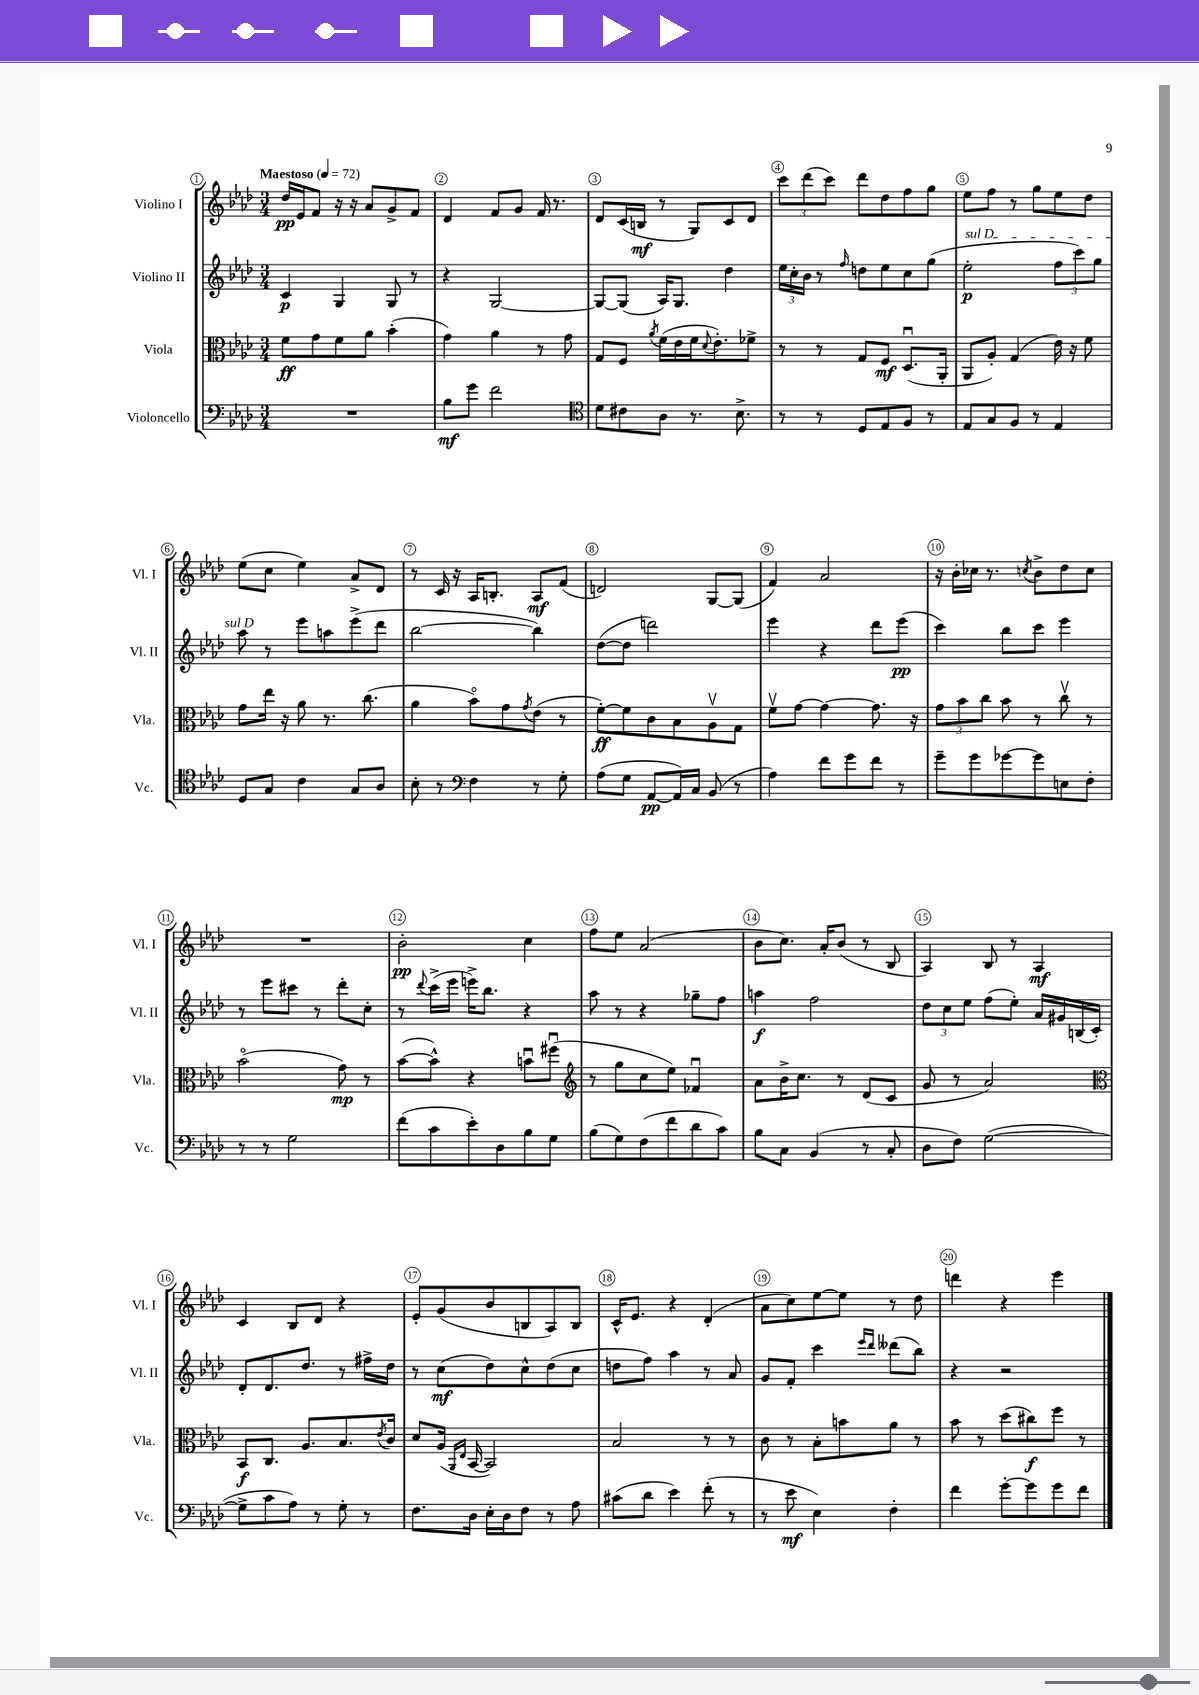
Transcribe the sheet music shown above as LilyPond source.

<<
\new StaffGroup <<
\new Staff = "s0" \with { instrumentName = "Violino I" shortInstrumentName = "Vl. I" } {
    \clef treble \key aes \major \numericTimeSignature \time 3/4 \tempo "Maestoso" 4 = 72
    des''16\pp ees'16 f'8 r16 r16 aes'8 g'8-> f'8 |
    des'4 f'8 g'8 f'16 r8. |
    des'8 c'16( b16\mf r8 g8) c'8 des'8 |
    \tuplet 3/2 { c'''8 des'''8( c'''8) } des'''8 des''8 f''8 g''8 |
    ees''8 f''8 r8 g''8 ees''8 des''8 |
    ees''8( c''8 ees''4) aes'8-> des'8 |
    r8 c'16 r16 aes16 b8.-. aes8\mf f'8( |
    d'2) g8~ g8( |
    f'4) aes'2 |
    r16 bes'16-. ces''16 r8. \acciaccatura { c''8 } bes'8-> des''8 c''8 |
    R2. |
    bes'2-.\pp c''4 |
    f''8 ees''8 aes'2( |
    bes'8 c''8.) aes'16-. bes'8( r8 bes8 |
    aes4) bes8 r8 aes4\mf |
    c'4 bes8 des'8 r4 |
    ees'8-. g'8( bes'8 b8 aes8) b8 |
    c'16-^ ees'8. r4 des'4-.( |
    aes'8 c''8) ees''8~ ees''8 r8 des''8 |
    d'''4 r4 ees'''4 \bar "|." |
}
\new Staff = "s1" \with { instrumentName = "Violino II" shortInstrumentName = "Vl. II" } {
    \clef treble \key aes \major \numericTimeSignature \time 3/4
    c'4\p g4 g8 r8 |
    r4 g2~ |
    g8~ g8( aes16) g8. des''4 |
    \tuplet 3/2 { ees''16 c''16-. bes'16 } r8 \grace { f''16 } d''8 ees''8 c''8 g''8( |
    \once \override TextSpanner.bound-details.left.text = \markup { \italic "sul D" } ees''2-.\p\startTextSpan \tuplet 3/2 { f''8 c'''8) g''8 } |
    aes''8\stopTextSpan r8 ees'''8 a''8 ees'''8->( des'''8 |
    bes''2~ bes''4) |
    des''8~( des''8 d'''2) |
    ees'''4 r4 des'''8 ees'''8\pp( |
    c'''4) bes''8 c'''8 ees'''4 |
    r8 ees'''8 cis'''8 r8 des'''8-. c''8-. |
    r8 \appoggiatura { des'''8 } c'''16->( ees'''16 e'''16->) bes''8. r4 |
    aes''8 r8 r4 ges''8-- f''8 |
    a''4\f f''2 |
    \tuplet 3/2 { des''8 c''8 ees''8 } f''8( ees''8-.) aes'16 gis'16 b16( c'16-.) |
    des'8-. des'8. des''8. r8 fis''16-> des''16 |
    r8 c''8\mf( des''8) c''8-^ des''8( c''8 |
    d''8 f''8) aes''4 r8 aes'8 |
    g'8 f'8-. c'''4 \grace { ees'''16 des'''16 } deses'''8( bes''8) |
    r4 r2 \bar "|." |
}
\new Staff = "s2" \with { instrumentName = "Viola" shortInstrumentName = "Vla." } {
    \clef alto \key aes \major \numericTimeSignature \time 3/4
    f'8\ff g'8 f'8 aes'8 bes'4-.( |
    g'4) aes'4 r8 g'8 |
    g8 f8 \acciaccatura { aes'8 } f'16( ees'16 f'16 \appoggiatura { des'8 } ees'8.-.) fes'8-> |
    r8 r8 g8 f8\mf des8.\downbow( aes,16-. |
    aes,8 aes8-.) g4( ees'16) r16 f'8 |
    g'8 ees''16 r16 aes'8 r8. c''8.( |
    aes'4 bes'8\flageolet) g'8 \acciaccatura { g'8 } ees'8( r8 |
    f'8~-.\ff) f'8 c'8 bes8 aes8\upbow g8 |
    f'8\upbow g'8~ g'4~ g'8. r16 |
    \tuplet 3/2 { g'8 bes'8 c''8 } bes'8 r8 c''8\upbow r8 |
    bes'2\flageolet( g'8\mp) r8 |
    bes'8~( bes'8-^) r4 b'8\downbow fis''8\downbow( |
    \clef treble r8 g''8 c''8 ees''8) fes'4\downbow |
    aes'8 bes'16-> c''8. r8 des'8( c'8 |
    g'8 r8 aes'2) |
    \clef alto bes,8\f c8. aes8. bes8. \acciaccatura { ees'8 } c'16 |
    des'8 aes16( \grace { aes,16 ees16 } bes,16~ bes,2) |
    bes2 r8 r8 |
    c'8 r8 bes8-. b'8 aes'8 r8 |
    bes'8 r8 des''8( cis''8\f) f''8 r8 \bar "|." |
}
\new Staff = "s3" \with { instrumentName = "Violoncello" shortInstrumentName = "Vc." } {
    \clef bass \key aes \major \numericTimeSignature \time 3/4
    R2. |
    bes8\mf g'8 f'2 |
    \clef tenor des'8 cis'8 aes8 r8. bes8.-> |
    r8 r8 des8 ees8 f8 r8 |
    ees8 g8 f8 r8 ees4 |
    des8 g8 c'4 g8 aes8 |
    bes8-. r8 \clef bass f4 r8 g8-. |
    aes8( g8 aes,8~\pp aes,16) c16 bes,8( r8 |
    aes4) f'8 g'8 f'8 r8 |
    g'8-- g'8 ges'8~ ges'8 e8 f8-. |
    r8 r8 g2 |
    f'8( c'8 ees'8-.) des8 bes8 g8 |
    bes8( g8) f8( f'8 des'8 c'8) |
    bes8 c8 bes,4( r8 c8-. |
    des8 f8) g2~( |
    g8-> c'8 aes8) r8 g8-. r8 |
    f8. des16 ees16-. des16 f8 r8 aes8 |
    cis'8( des'8 ees'4) f'8-.( r8 |
    r8 ees'8\mf ees4) f4-. |
    f'4 g'8~-. g'8 g'8 f'8 \bar "|." |
}
>>
>>
\layout { \context { \Score \override BarNumber.break-visibility = ##(#f #t #t) barNumberVisibility = #all-bar-numbers-visible \override BarNumber.stencil = #(make-stencil-circler 0.1 0.3 ly:text-interface::print) } }
